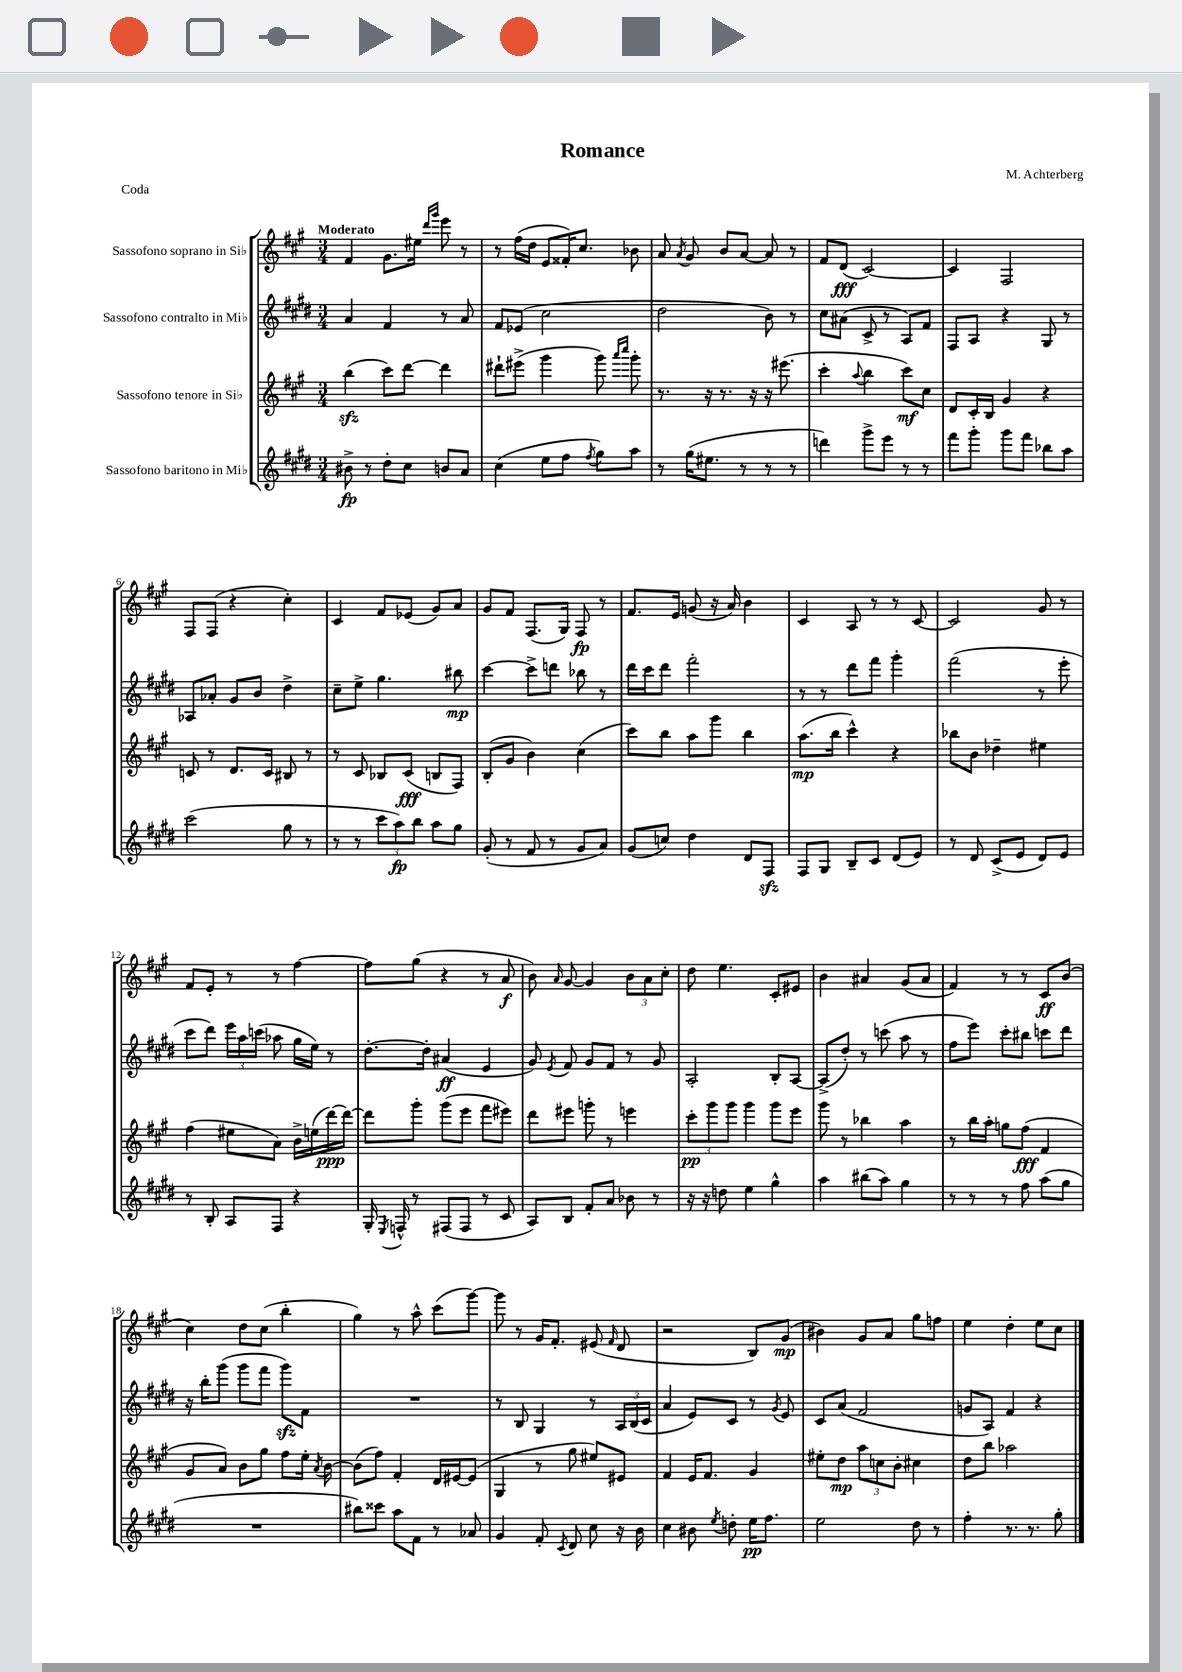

**kern	**kern	**kern	**kern
*staff4	*staff3	*staff2	*staff1
*clefG2	*clefG2	*clefG2	*clefG2
*k[f#c#g#d#]	*k[f#c#g#]	*k[f#c#g#d#]	*k[f#c#g#]
*M3/4	*M3/4	*M3/4	*M3/4
8b#^\	(4bb\	4a/	4f#/
8r	.	.	.
8dd#'\L	8ccc#\L)	4f#/	8.g#\L
8cc#\J	[8ddd\J	.	.
.	.	.	16ee#\Jk
.	.	.	16qqddd/LL
.	.	.	16qqggg#/JJ
8b/L	4ddd\]	8r	8eee\
8a/J	.	8a/	8r
=	=	=	=
(4cc#\	8ddd#`\L	8f#/L	8r
.	(8eee#^\J	(8e-/J	(16ff#\LL
.	.	.	16dd\JJ
8ee\L	4ggg#\	2cc#\	8e/L
8ff#\J	.	.	16f##'/K)
.	.	.	8.cc#/J
8qff#/	.	.	.
8gg#\L)	8ggg#\)	.	.
.	16qqaaa/LL	.	.
.	16qqcccc#/JJ	.	.
8aa\J	8ggg#'\	.	8b-\
=	=	=	=
8r	8.r	2dd#\	8a/
.	.	.	8qa/
(16gg#\LK	.	.	8g#/
8.ee#\J	16r	.	.
.	8.r	.	8b/L
8r	.	.	[8a/J
.	16r	.	.
8r	16r	8b\)	8a/]
.	(8.eee#\	.	.
8r	.	8r	8r
=	=	=	=
4ddd\)	4ccc#'\	8cc#\L	8f#/L
.	.	(8a#\J	(8d/J
.	8qqaa/	.	.
8ggg#^\L	4bb\	8c#^/	[2c#/)
8eee\J	.	8r	.
8r	8ccc#\L)	8A/L)	.
8r	8cc#\J	8f#/J	.
=	=	=	=
8fff#\L	8d/L	8F#/L	4c#/]
8ggg#'\J	16c#'/L	8A/J	.
.	16B/JJ	.	.
8ggg#\L	4g#/	4r	2F#/
8fff#\J	.	.	.
8bb-\L	4r	8G#/	.
8aa\J	.	8r	.
=	=	=	=
(2ccc#\	8c/	8A-/L	8F#/L
.	8r	8a-'/J	(8F#/J
.	8.d/L	8g#/L	4r
.	.	8b/J	.
.	16c/Jk	.	.
8gg#\	8B#/	4dd#^\	4cc#'\)
8r	8r	.	.
=	=	=	=
8r	8r	8cc#~\L	4c#/
8r	8c#/	8ee^\J	.
12ccc#\L	8B-/L	4.gg#\	8f#/L
12aa\)	.	.	.
.	(8c#/J	.	(8e-/J
12bb\J	.	.	.
8aa\L	8B/L	.	8g#/L)
8gg#\J	8F#/J)	8bb#\	8a/J
=	=	=	=
(8g#'/	(8B'/L	[4ccc#\	8g#/L
8r	8g#/J	.	8f#/J
8f#/	4b\)	8ccc#^\]L	(8.F#/L
8r	.	8ddd\J	.
.	.	.	16G#/Jk)
8g#/L	(4cc#\	8bb-\	8F#/
8a/J)	.	8r	8r
=	=	=	=
(8g#/L	8ccc#\L)	16ddd#\LL	8.f#/L
.	.	16ccc#\J	.
8cc/J)	8bb\J	8ddd#\J	.
.	.	.	16e/Jk
4dd#\	8aa\L	2fff#'\	(8g/
.	8ggg#\J	.	16r
.	.	.	16a/)
8d#/L	4bb\	.	4b\
8F#/J	.	.	.
=	=	=	=
8F#/L	(8.aa\L	8r	4c#/
8G#/J	.	8r	.
.	16bb\Jk	.	.
8B~/L	4ccc#^^\)	8ddd#\L	8A/
8c#/J	.	8fff#\J	8r
(8d#/L	4r	4ggg#'\	8r
8e/J)	.	.	[8c#/
=	=	=	=
8r	8bb-\L	(2fff#\	2c#/]
8d#/	8b\J	.	.
(8c#^/L	4dd-~\	.	.
8e/J	.	.	.
8d#/L)	4ee#\	8r	8g#/
8e/J	.	8eee'\	8r
=	=	=	=
8r	(4ff#\	8ccc#\L	8f#/L
8B'/	.	8ddd#\J)	8e'/J
8A/L	8ee#\L	24eee\LL	8r
.	.	24aa\	.
.	.	(24ccc\JJ	.
8F#/J	8a\J)	8aa-\	8r
4r	16b^\LL	16gg#\LL	[4ff#\
.	(16ee\	16ee\JJ)	.
.	[16ddd\)	8r	.
.	16ddd\_JJ	.	.
=	=	=	=
16G#'/	8ddd\]L	[8.dd#'\L	8ff#\]L
8qE/	.	.	.
16F^^/	.	.	.
8r	8ggg#'\J	.	(8gg#\J
.	.	16dd#'\]Jk	.
(8F#/L	(8ggg#\L	(4a#/	4r
8F#/J	8eee\J	.	.
8r	8fff#\L	4e/	8r
8c#/	8eee#\J)	.	8a/
=	=	=	=
8A/L)	8ddd\L	8g#/)	8b\)
.	.	8qe/	16qqa/
8B/J	8eee#\J	8f#/	[8g#/
8f#'/L	8ggg'\	8g#/L	4g#/]
8a/J	8r	8f#/J	.
8b-\	4eee\	8r	12b\L
.	.	.	12a\
8r	.	8g#/	.
.	.	.	12cc#'\J
=	=	=	=
16r	12ccc#'\L	2A'/	8dd\
16r	.	.	.
.	12ggg#\	.	.
8dd\	.	.	4.ee\
.	12ggg#\J	.	.
4ee\	4ggg#\	.	.
4gg#^^\	8ggg#\L	8B'/L	8c#'/L
.	8eee\J	[8A/J	8e#/J
=	=	=	=
4aa\	8ggg#\	(8A^/]L	4b\
.	8r	8dd#'/J)	.
(8bb#\L	4bb-\	8r	4a#/
8aa\J)	.	(8ccc\	.
4gg#\	4aa\	8aa\	(8g#/L
.	.	8r	8a#/J
=	=	=	=
8r	8r	8ff#\L	4f#/)
8r	16bb\LL	8eee\J)	.
.	16aa'\JJ	.	.
8r	8gg\L	8ccc#'\L	8r
8ff#\	(8ff#\J	8bb#\J	8r
(8aa\L	4f#/	8ccc\L	8c#/L
8gg#\J	.	8ddd#\J	(8b/J
=	=	=	=
2.r	8g#/L	16r	4cc#\)
.	.	16bb'\LK	.
.	8a/J)	(8ggg#\J	.
.	8b\L	8ggg#\L	8dd\L
.	8gg#\J	8fff#\J	(8cc#\J
.	8ff#\L	8ggg#\L)	4bb'\
.	16ee'\Jk	8f#\J	.
.	8qa/	.	.
.	[16b\	.	.
=	=	=	=
8bb#\L)	(8b\]L	2.r	4gg#\)
8ccc##\J	8ff#\J)	.	.
8aa\L	4f#'/	.	8r
8f#\J	.	.	8aa^^\
8r	16d/LL	.	(8ccc#\L
.	[16e#/J	.	.
8a-/	(8e#/]J	.	[8ggg#\J)
=	=	=	=
4g#/	4G#/	8r	8ggg#\]
.	.	8B/	8r
8f#'/	8r	4G#/	16g#/LK
.	.	.	8.f#'/J
8qc#/	.	.	.
8d#/	8gg#\	.	.
8cc#\	8ee#/L)	8r	(8e#/
.	.	.	16qqf#/
16r	8e#/J	24A/LL	8d/
.	.	(24B/	.
16b\	.	.	.
.	.	24c#/JJ	.
=	=	=	=
4cc#\	4f#/	4a/	2r
8b#\	16e/LK	8e/L)	.
.	8.f#/J	.	.
8qee/	.	.	.
8dd'\	.	8c#/J	.
16ee\LK	4g#/	8r	8B/L)
8.ff#\J	.	.	.
.	.	8qg#/	.
.	.	8e/	(8g#/J
=	=	=	=
2ee\	8ee#'\L	8c#/L	4b#\)
.	8dd\J	(8a/J	.
.	12aa\L	2f#/	8g#/L
.	12cc\	.	.
.	.	.	8a/J
.	12b'\J	.	.
8dd#\	4cc#\	.	8gg#\L
8r	.	.	8ff\J
=	=	=	=
4ff#'\	8dd\L	8g/L	4ee\
.	8bb\J	8A/J)	.
8.r	2aa-\	4f#/	4dd'\
8.r	.	.	.
.	.	4r	8ee\L
8gg#'\	.	.	8cc#\J
==	==	==	==
*-	*-	*-	*-
